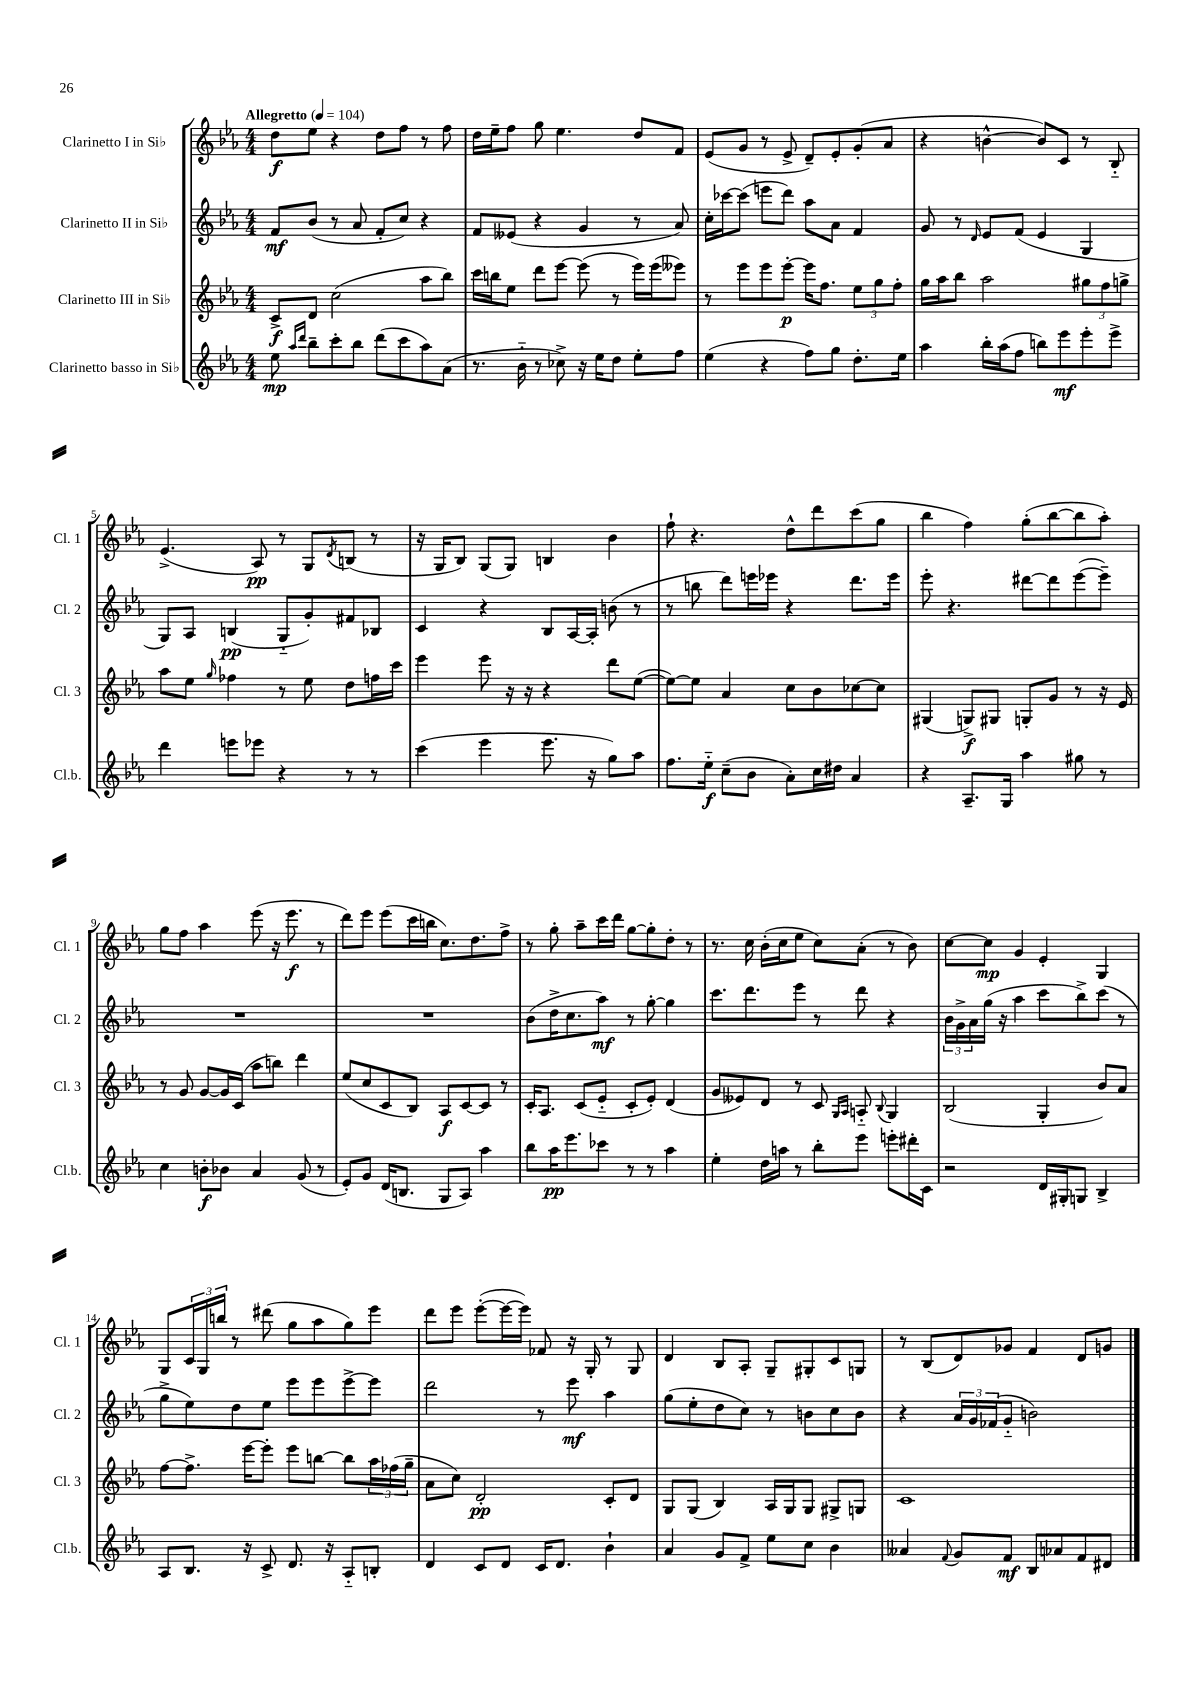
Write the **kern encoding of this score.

**kern	**kern	**kern	**kern
*staff4	*staff3	*staff2	*staff1
*clefG2	*clefG2	*clefG2	*clefG2
*k[b-e-a-]	*k[b-e-a-]	*k[b-e-a-]	*k[b-e-a-]
*M4/4	*M4/4	*M4/4	*M4/4
*MM104	*MM104	*MM104	*MM104
8ee-	8c^	8f	8dd
16qqaa-	.	.	.
16qqddd	.	.	.
8bb-~	8d	(8b-	8ee-
8ccc'	(2cc	8r	4r
8bb-	.	8a-	.
(8ddd	.	8f'	8dd
8ccc	.	8cc)	8ff
8aa-)	8aa-	4r	8r
(8a-	8bb-)	.	8ff
=	=	=	=
8.r	16ccc	8f	16dd
.	16bb	.	16ee-~
.	8ee-	(8e--	8ff
16b-'~	.	.	.
8r	8ddd	4r	8gg
8cc-^)	[8eee-	.	4.ee-
16r	(8eee-]	4g	.
16ee-	.	.	.
8dd	8r	.	.
8ee-'	16eee-)	8r	8dd
.	(16eee-	.	.
8ff	8eee--)	8a-)	8f
=	=	=	=
(4ee-	8r	16cc'	(8e-
.	.	[16ccc-	.
.	8eee-	(8ccc-]	8g
4r	8eee-	8eee	8r
.	[8eee-'	8ddd)	8e-^
8ff)	16eee-]	8aa-	8d~)
.	8.ff	.	.
8gg	.	8a-	8e-'
8.dd'	12ee-	4f	(8g'
.	12gg	.	.
.	.	.	8a-
.	12ff'	.	.
16ee-	.	.	.
=	=	=	=
4aa-	16gg	8g	4r
.	16aa-	.	.
.	8bb-	8r	.
.	.	16qqd	.
16bb-'	2aa-	8e-	[4b^^
(16aa-	.	.	.
8ff	.	(8f	.
8bb)	.	4e-	8b])
8eee-	.	.	8c
8eee-'	12gg#	4G	8r
.	12ff	.	.
8eee-^	.	.	8B-'~
.	12gg^	.	.
=	=	=	=
4ddd	8aa-	8G)	(4.e-^
.	8ee-	8A-	.
.	16qqgg	.	.
8eee	4ff-	(4B	.
8eee-	.	.	8A-)
4r	8r	8G'~	8r
.	8ee-	8g')	8G
.	.	.	8qd
8r	8dd	8f#	(8B
8r	16ff	8B-	8r
.	16ccc	.	.
=	=	=	=
(4ccc	4eee-	4c	16r
.	.	.	16G
.	.	.	8B-)
4eee-	8eee-	4r	(8G
.	16r	.	8G)
.	16r	.	.
8.eee-	4r	8B-	4B
.	.	[16A-	.
16r	.	16A-']	.
8gg)	8ddd	(8b	4b-
8aa-	([8ee-	8r	.
=	=	=	=
8.ff	8ee-_)	8r	8ff`
.	8ee-]	8bb	4.r
16ee-'~	.	.	.
(8cc~	4a-	8ddd)	.
8b-	.	16eee	.
.	.	16eee-	.
8a-')	8cc	4r	8dd^^
16cc	8b-	.	8ddd
16dd#	.	.	.
4a-	[8cc-	8.ddd	(8ccc
.	8cc-]	.	8gg
.	.	16eee-	.
=	=	=	=
4r	(4G#	8eee-'	4bb-
.	.	4.r	.
8.A-~	8G^)	.	4ff)
.	8G#	.	.
16G	.	.	.
4aa-	8G'	[8ddd#	(8gg'
.	8g	8ddd#]	[8bb-
8gg#	8r	([8eee-	8bb-]
8r	16r	8eee-~])	8aa-')
.	16e-	.	.
=	=	=	=
4cc	8r	1r	8gg
.	8g	.	8ff
8b'	[8g	.	4aa-
8b-	16g]	.	.
.	(16c	.	.
4a-	8aa-	.	(8eee-
.	8bb)	.	16r
.	.	.	8.eee-
(8g	4ddd	.	.
8r	.	.	8r
=	=	=	=
8e-')	(8ee-	1r	8ddd)
8g	8cc	.	8eee-
(16d	8c	.	(8eee-
8.B	.	.	.
.	8B-)	.	16ccc
.	.	.	16bb
8G	8A-	.	8.cc)
8A-)	[8c	.	.
.	.	.	8.dd
4aa-	8c]	.	.
.	8r	.	8ff^
=	=	=	=
8bb-	16c'	(8b-	8r
.	8.A-	.	.
16aa-	.	16dd^	8gg'
8.eee-	.	8.cc	.
.	(8c	.	8aa-~
8ccc-	8e-'~	8aa-)	16ccc
.	.	.	16ddd
8r	8c'	8r	[8gg
8r	8e-')	[8gg'	8gg']
4aa-	(4d	4gg]	8dd'
.	.	.	8r
=	=	=	=
4ee-'	8g	8.ccc	8.r
.	8e--)	.	.
.	.	8.ddd	16cc
16dd	8d	.	(16b-'
16aa	.	.	16cc
8r	8r	8eee-	8ee-
8bb-'	8c	8r	8cc)
.	16qqG	.	.
.	16qqA-	.	.
8eee-	8A'~	8ddd	(8a-'
.	8qqB-	.	.
8eee'	4G	4r	8r
16ddd#'	.	.	8b-)
16c	.	.	.
=	=	=	=
2r	(2B-	24b-	[8cc
.	.	24g^	.
.	.	24a-	.
.	.	(16gg	8cc]
.	.	16r	.
.	.	4aa-	4g
16d	4G'	8ccc	4e-'
16G#'	.	.	.
8G	.	8bb-^)	.
4B-^	8b-)	(8ccc	4G
.	8a-	8r	.
=	=	=	=
8A-	[8ff	8gg^	8G
8.B-	8.ff^]	8ee-)	24c
.	.	.	24G
.	.	.	24bb
.	.	8dd	8r
16r	[16eee-	.	.
8c^	8eee-']	8ee-	(8ddd#
8.d	8eee-	8eee-	8gg
.	[8bb	8eee-	8aa-
16r	.	.	.
8A-'~	8bb]	[8eee-^	8gg)
8B'	24aa-	8eee-]	8eee-
.	(24ff-	.	.
.	24gg~	.	.
=	=	=	=
4d	8a-	2ddd	8ddd
.	8cc)	.	8eee-
8c	2d'	.	([8eee-'
8d	.	.	16eee-_
.	.	.	16eee-])
16c	.	8r	8f-
8.d	.	.	.
.	.	8eee-	16r
.	.	.	16G'
4b-`	8c'	4aa-	8r
.	8d	.	8G
=	=	=	=
4a-	8G	(8gg	4d
.	(8G	8ee-'	.
8g	4B-)	8dd	8B-
8f^	.	8cc)	8A-'
8ee-	16A-	8r	8G~
.	16G	.	.
8cc	8G	8b	8G#'
4b-	8G#^	8cc	8c
.	8G	8b	8G
=	=	=	=
4a--	1c	4r	8r
.	.	.	(8B-
8qqf	.	.	.
8g	.	24a-	8d)
.	.	24g	.
.	.	(24f-	.
8f	.	8g'~	8g-
8B-	.	2b)	4f
8a-	.	.	.
8f	.	.	8d
8d#	.	.	8g
==	==	==	==
*-	*-	*-	*-
